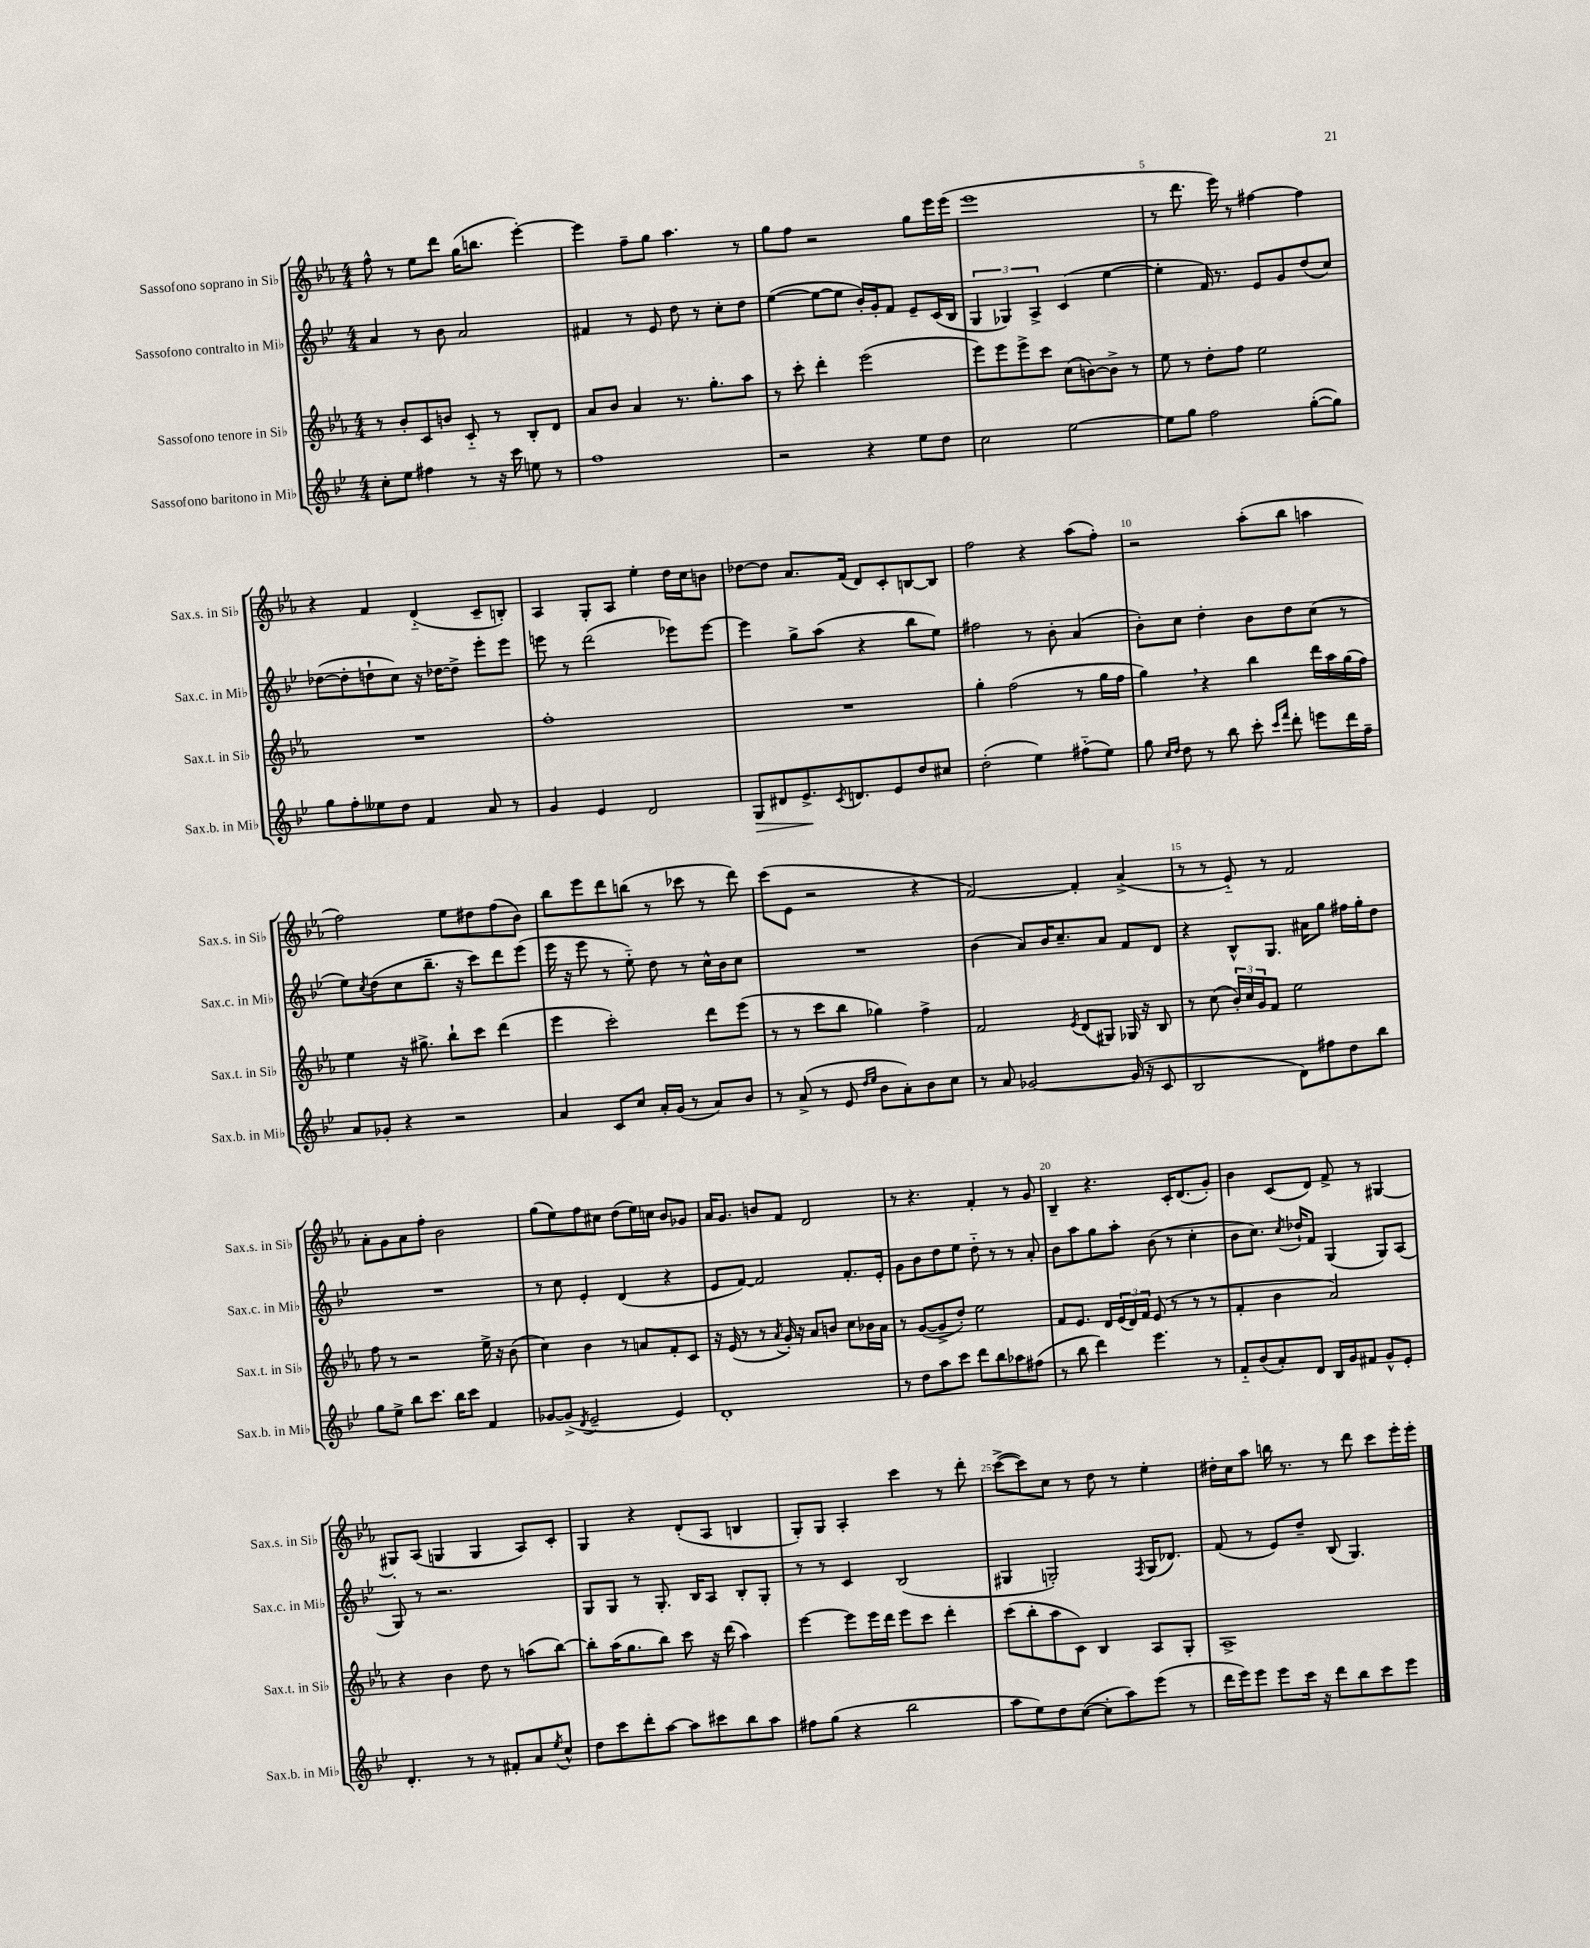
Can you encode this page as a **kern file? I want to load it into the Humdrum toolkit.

**kern	**kern	**kern	**kern
*staff4	*staff3	*staff2	*staff1
*clefG2	*clefG2	*clefG2	*clefG2
*k[b-e-]	*k[b-e-a-]	*k[b-e-]	*k[b-e-a-]
*M4/4	*M4/4	*M4/4	*M4/4
8cc'\L	8r	4a/	8ff^^\
8ee-\J	8b-'/L	.	8r
4ff#\	8c/	8r	8ee-\L
.	8b/J	8b-\	8ddd\J
8r	8c'~/	2a/	(16gg\LK
.	.	.	8.bb\J
16r	8r	.	.
16ccc\	.	.	.
8ee\	8B-'/L	.	[4eee-'\)
8r	8d/J	.	.
=	=	=	=
1ff	8a-/L	4f#/	4eee-\]
.	8b-/J	.	.
.	4a-/	8r	8ff~\L
.	.	8e-/	8gg\J
.	8.r	8dd\	4.aa-\
.	.	8r	.
.	8.gg'\L	.	.
.	.	8cc'\L	.
.	8aa-\J	8dd\J	8r
=	=	=	=
2r	8r	([4ee-\	8gg\L
.	8ccc'\	.	8ff\J
.	4ddd'\	8ee-\_L	2r
.	.	8ee-\]J	.
4r	(2eee-\	16b-'/LL)	.
.	.	16g'/J	.
.	.	8f/J	.
8ee-\L	.	8e-~/L	8gg\L
8dd\J	.	(16c/L	16eee-\L
.	.	16B-/JJ	(16eee-\JJ
=	=	=	=
2cc\	8eee-\L)	6G/	1eee-
.	8eee-\	.	.
.	.	6G-/)	.
.	8eee-^\	.	.
.	.	6A^/	.
.	8ccc\J	.	.
[2ee-\	(8cc\L	(4c/	.
.	[8b\)	.	.
.	8b^\]J	[4ee-\	.
.	8r	.	.
=	=	=	=
8ee-\]L	8ee-\	4ee-'\]	8r
8gg\J	8r	.	8.ddd\
2ff\	8dd'\L	16f/)	.
.	.	8.r	16eee-\)
.	8ff\J	.	8r
.	2ee-\	8e-/L	[4ff#\
.	.	8g/	.
([8gg'\L	.	(8dd/	4ff#\]
8gg\]J)	.	8cc/J)	.
=	=	=	=
8gg\L	1r	([8dd-\L	4r
8ff'\	.	8dd-'\]	.
8ee--\	.	8dd`\	4f/
8dd\J	.	8cc\J)	.
4f/	.	16r	(4d'~/
.	.	[16dd-\LK	.
.	.	8dd-^\]J	.
8a/	.	8eee-'\L	8c~/L
8r	.	8eee-\J	8B'/J)
=	=	=	=
4g/	1ff'	8eee\	4A-/
.	.	8r	.
4e-/	.	(2ddd\	8G'/L
.	.	.	8A-/J
2d/	.	.	4ee-'\
.	.	8eee-\L)	16dd\LL
.	.	.	16cc\J
.	.	[8eee-\J	8b\J
=	=	=	=
8G/L	1r	4eee-\]	[8dd-\L
8d#/	.	.	8dd-\]J
8.e-^/	.	8gg^\L	8.a-/L
.	.	(8aa\J	.
8qc/	.	.	.
8.d/	.	.	(16f/Jk
.	.	4r	8d/L)
8e-/	.	.	8c'/
8dd/	.	8bb-\L	[8B/
8cc#/J	.	8ee-\J)	8B/]J
=	=	=	=
(2dd'\	4gg'\	2ff#\	2ff\
.	(2ff\	.	.
4ee-\)	.	8r	4r
.	.	8b-'\	.
(8ff#'~\L	8r	(4a/	(8aa-\L
8ee-\J)	16gg\LL	.	8ff'\J)
.	16ff\JJ	.	.
=	=	=	=
8gg\	4gg\)	8b-'\L)	2r
16qqcc/LL	.	.	.
16qqdd/JJ	.	.	.
8dd\	.	8cc\J	.
8r	4r	4dd'\	.
8bb-\	.	.	.
8ccc'\	4bb-\	8b-\L	(8aa-'\L
16qqccc/LL	.	.	.
16qqfff/JJ	.	.	.
8ddd'\	.	8dd\	8bb-\J
8eee\L	16ddd\LL	(8cc\J	4aa\
.	16aa-\	.	.
16ddd\L	(16gg\	8r	.
16ff~\JJ	16ff\JJ)	.	.
=	=	=	=
8a/L	4ee-\	8ee-\L)	2ff\)
.	.	8qcc/	.
8g-'/J	.	(8dd\	.
4r	16r	8cc\	.
.	8.gg#^\	.	.
.	.	8.bb-~\J	.
2r	8bb-`\L	.	8ee-\L
.	.	16r	.
.	8ccc\J	8ccc\L)	8dd#\
.	(4ddd\	8ddd\	(8ff\
.	.	(8eee-\J	8b-\J)
=	=	=	=
4a/	4eee-\	16eee-\	8bb-\L
.	.	16r	.
.	.	8eee-\	8eee-\
8c/L	2ccc'\)	8r	8ddd\
8cc/J	.	8ee-'~\)	(8bb\J
16a'/LL	.	8dd\	8r
(16g/JJ	.	.	.
8r	.	8r	8ccc-\
8a/L)	8ddd\L	16cc^^\LL	8r
.	.	16b-\J	.
8b-/J	(8eee-\J	8cc\J	8ddd\)
=	=	=	=
8r	8r	1r	(8ccc\L
(8a^/	8r	.	8e-\J
8r	8ccc\L	.	2r
8e-/	8bb-\J	.	.
16qqdd/LL	.	.	.
16qqee-/JJ	.	.	.
8b-\L	4gg-\)	.	.
8a'\)	.	.	.
8b-\	4ff^\	.	4r
8cc\J	.	.	.
=	=	=	=
8r	2f/	(4b-\	[2f/)
8a/	.	.	.
[2g-/	.	8a/L)	.
.	.	16b-/K	.
.	.	8.cc~/	.
.	8qe-/	.	.
.	(8d/L	.	4f'/]
.	8G#/J)	8a/J	.
(16g-/]	16G-/	8f/L	(4a-^/
16r	16r	.	.
8c/	8B-/	8d/J	.
=	=	=	=
2B-/	8r	4r	8r
.	(8cc\	.	8r
.	24b-'/LL)	8B-^^/L	8e-'~/)
.	24cc/	.	.
.	24g/J	.	.
.	8f/J	8.G/J	8r
8d\L)	2ee-\	.	2f/
.	.	16a#\LK	.
8ff#\	.	8gg\J	.
8dd\	.	16ff#\LL	.
.	.	16gg'\J	.
8bb-\J	.	8dd\J	.
=	=	=	=
8gg\L	8ff\	1r	8a-'\L
8ee-^\J	8r	.	8g\
8bb-\L	2r	.	8a-\
8.ccc\J	.	.	8ff'\J
.	.	.	2b-\
16bb-\LK	.	.	.
8ccc\J	.	.	.
4f/	16ee-^\	.	.
.	16r	.	.
.	(8b-\	.	.
=	=	=	=
[8g-/L	4cc\)	8r	(8gg\L
(8g-^/]J	.	8cc\	8ee-\)
8qd/	.	.	.
2e-~/	4b-\	4e-'/	8ff\
.	.	.	8cc#\J
.	8r	(4d/	(8dd\L
.	8a/L	.	16ee-\L)
.	.	.	16cc\JJ
4e-/)	8f'/	4r	8b-/L
.	8c/J	.	8g-/J
=	=	=	=
1d'	16r	8e-/L	16a-/LK
.	(16e-/	.	8.g/J
.	8r	[8f/J)	.
.	8r	2f/]	8b/L
.	8qa-/	.	.
.	16g'/)	.	8f/J
.	16r	.	.
.	8a-/L	.	2d/
.	8b/J	.	.
.	8cc\L	8.f'/L	.
.	16b-\L	.	.
.	16a-\JJ	16e-'/Jk	.
=	=	=	=
8r	8r	8g\L	8r
8dd\L	([8g/L	8b-\	4.r
8aa\	8g^/]	8dd\	.
8ccc\J	8dd'/J)	8ee-\J	.
8ddd\L	2ee-\	8dd'~\	4f'/
8bb-\	.	8r	.
8aa-\	.	8r	8r
(8ff#\J	.	8a'/	8g/
=	=	=	=
8r	8f/L	8b-\L	4B-~/
8bb-\	8.e-/J	8aa\	.
4ddd\)	.	8gg\	4.r
.	16d/LL	.	.
.	(24e-/	8aa'\J	.
.	24d/)	.	.
.	24f/JJ	.	.
4.eee-\	(8e-/	(8b-\	.
.	8r	8r	16c'/LK
.	.	.	(8.d/
.	8r	4cc'\	.
8r	8r	.	8g'/J)
=	=	=	=
8f'~/L	4f'/	8b-\L	4b-\
(8b-/	.	8.cc\J)	.
8a'/)	4b-\	.	(8c/L
.	.	8qcc/	.
.	.	16dd-`/LK	.
8d/J	.	8f/J	8d/J)
16B-/LL	2a-/)	(4G/	8f^/
16g/J	.	.	.
8f#/J	.	.	8r
8g^^/L	.	8G/L)	[4G#/
8e-'/J	.	(8A/J	.
=	=	=	=
4.d'/	4r	8G/)	8G#'/]L
.	.	8r	(8A-/J
.	4b-\	2.r	4G/
8r	.	.	.
8r	8dd\	.	4G/
8f#'/L	8r	.	.
8a/	(8aa\L	.	8A-/L)
8qee-/	.	.	.
8cc^^/J	[8bb-\J)	.	8c'/J
=	=	=	=
8dd\L	8bb-'\]L	8G/L	4G/
8ccc\	(16aa-\K	8G/J	.
.	8.gg\	.	.
8ddd'\	.	8r	4r
[8aa\J	8bb-\J)	8.G'/	.
8aa\]L	8ccc\	.	(8d'/L
.	.	16B-/LK	.
8ccc#\	16r	8A/J	8A-/J
.	(16ddd\	.	.
8bb-\	4aa-\)	8B-'/L	4B/
8aa\J	.	8G'/J	.
=	=	=	=
8ff#\L	[4eee-\	8r	8G'/L)
(8gg\J	.	8r	8G/J
4r	8eee-\]L	4c/	4A-'/
.	16eee-\L	.	.
.	16ddd\JJ	.	.
2bb-\	8eee-\L	(2B-/	4ccc\
.	8ccc\J	.	.
.	4ddd'\	.	8r
.	.	.	8ddd'\
=	=	=	=
8aa\L	(8ccc\L	4G#/	([8ccc^\L
8ee-\)	8bb-'\	.	8ccc\])
8dd\	8aa-\	2G'/)	8cc\J
([8cc\J	8c\J)	.	8r
8cc'\]L	4B-/	.	8dd\
8aa\)	.	.	8r
.	.	8qF/	.
(8eee-\J	8A-/L	(16G/LK	4ee-'\
.	.	8.d-/J)	.
8r	8G'/J	.	.
=	=	=	=
16ddd\LL	1A-^	(8f/	16dd#'\LL
16eee-\J)	.	.	16cc\J
8eee-\J	.	8r	8aa-\J
8eee-\L	.	8e-/L)	16bb\
.	.	.	8.r
16ccc\Jk	.	8dd~/J	.
16r	.	.	.
8ddd\L	.	(8B-/	8r
8bb-\	.	4.G/)	8ddd\
8ccc\	.	.	8ccc\L
8eee-\J	.	.	16eee-'\L
.	.	.	16eee-'\JJ
==	==	==	==
*-	*-	*-	*-
